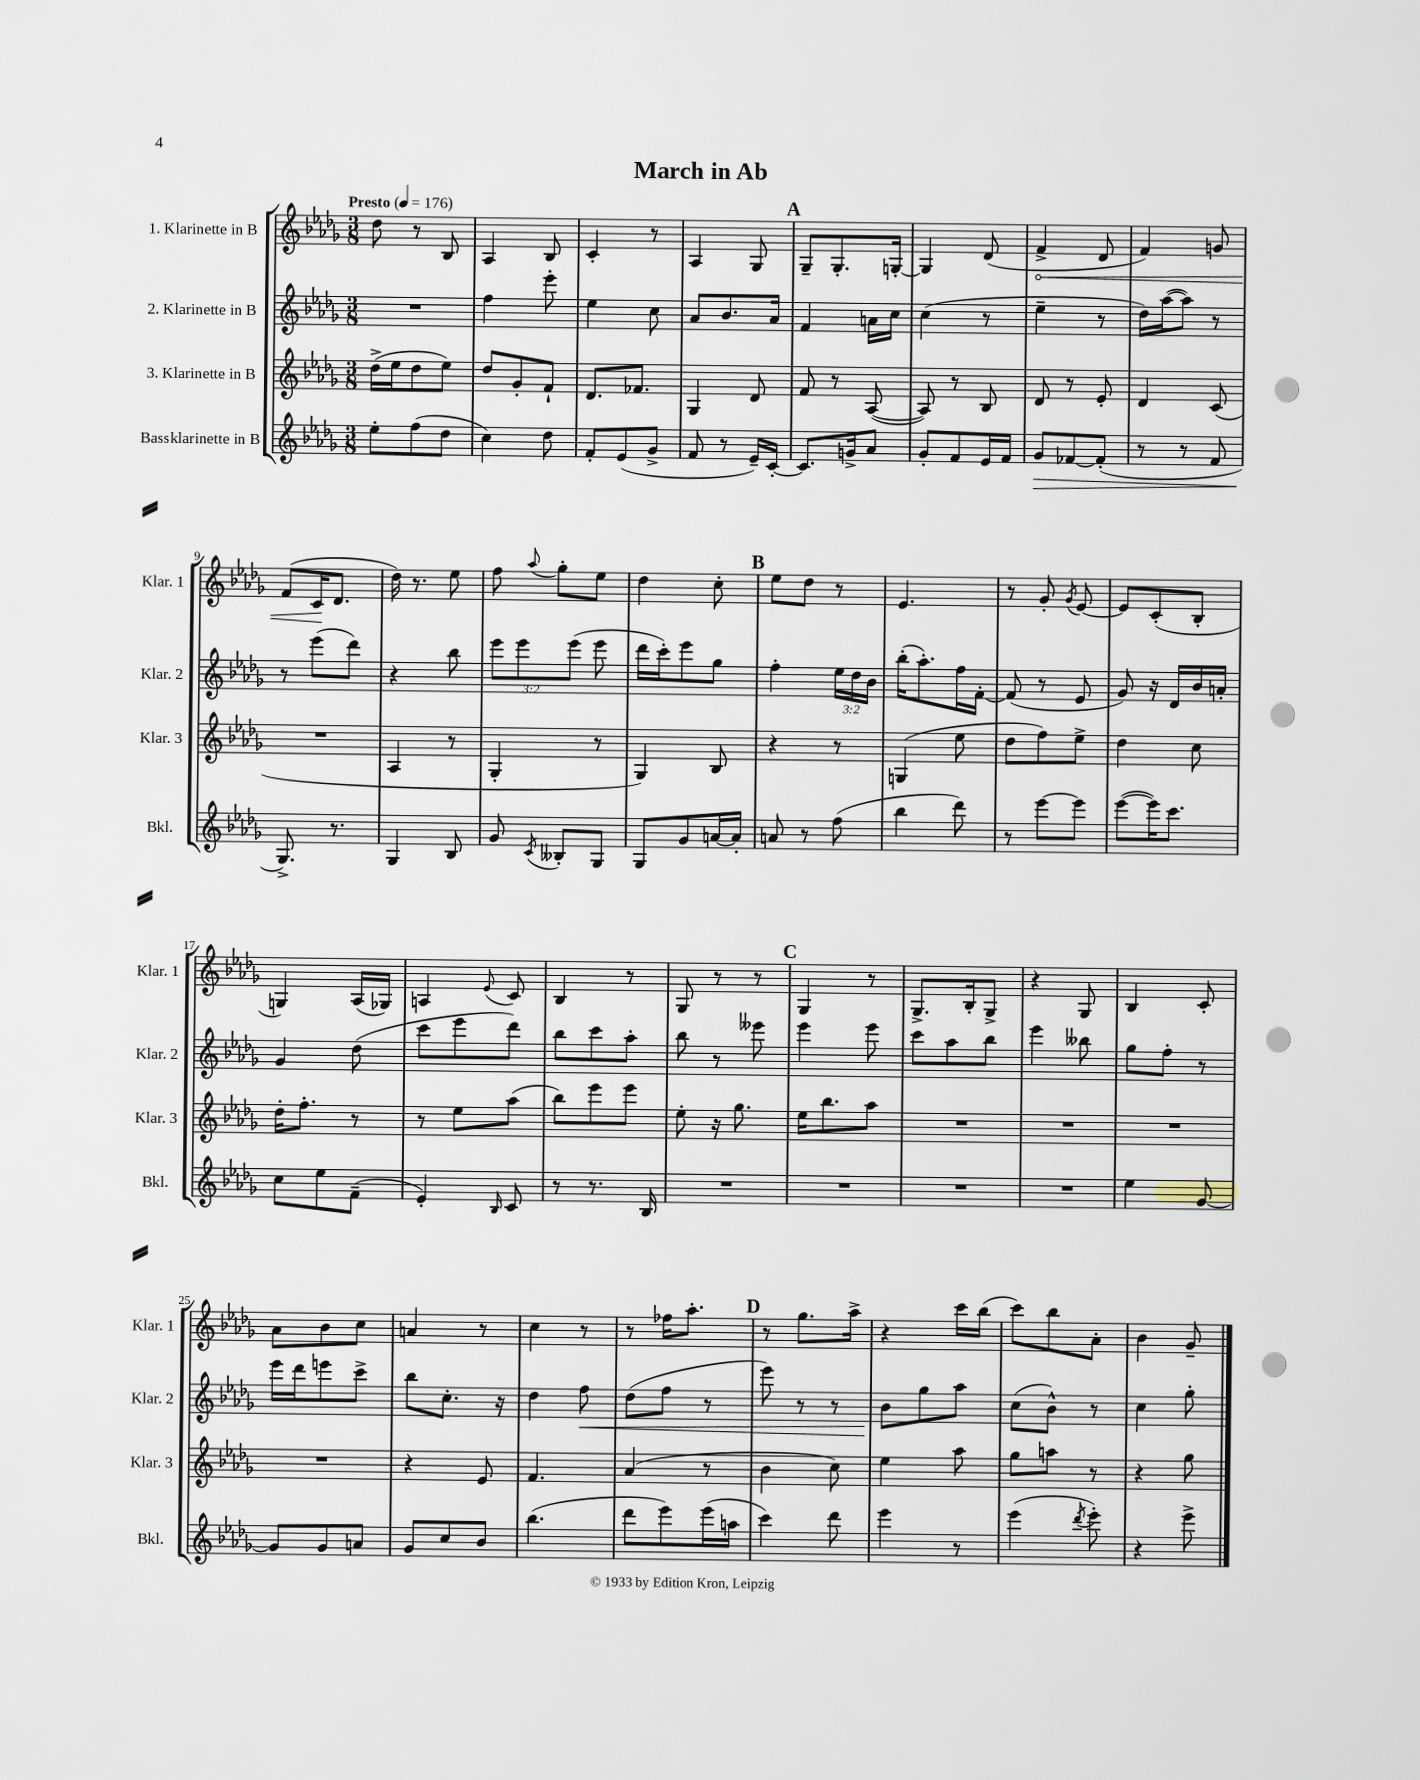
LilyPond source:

\header { title = "March in Ab" }
<<
\new StaffGroup <<
\new Staff = "s0" \with { instrumentName = "1. Klarinette in B" shortInstrumentName = "Klar. 1" } {
    \clef treble \key des \major \numericTimeSignature \time 3/8 \tempo "Presto" 4 = 176
    \autoBeamOff des''8 r8 bes8 |
    aes4 bes8 |
    c'4-. r8 |
    aes4 ges8 |
    \mark \markup { \bold "A" } ges8[-- ges8.-. g16]~-. |
    g4 des'8( |
    \once \override Hairpin.circled-tip = ##t f'4->\< des'8 |
    f'4) g'8 |
    f'8[( c'16\! des'8.] |
    des''16) r8. ees''8 |
    f''8 \appoggiatura { aes''8 } ges''8[-. ees''8] |
    des''4 c''8-. |
    \mark \markup { \bold "B" } ees''8[ des''8] r8 |
    ees'4. |
    r8 ges'8-. \acciaccatura { ges'8 } ees'8~ |
    ees'8[ c'8-.( bes8]-. |
    g4) aes16[( ges16]) |
    a4 \appoggiatura { ees'8 } c'8 |
    bes4 r8 |
    ges8 r8 r8 |
    \mark \markup { \bold "C" } ges4 r8 |
    ges8.[-> bes16-. ges8]-> |
    r4 ges8 |
    bes4 c'8-. |
    aes'8[ bes'8 c''8] |
    a'4 r8 |
    c''4 r8 |
    r8 fes''16[ aes''8.]-. |
    \mark \markup { \bold "D" } r8 ges''8.[ aes''16]-> |
    r4 c'''16[ bes''16]( |
    c'''8[) bes''8 aes'8]-. |
    bes'4 ges'8-- \bar "|." |
}
\new Staff = "s1" \with { instrumentName = "2. Klarinette in B" shortInstrumentName = "Klar. 2" } {
    \clef treble \key des \major \numericTimeSignature \time 3/8 \override Staff.TupletNumber.text = #tuplet-number::calc-fraction-text
    \autoBeamOff R4. |
    f''4 ees'''8-. |
    ees''4 c''8 |
    aes'8[ bes'8. aes'16] |
    \mark \markup { \bold "A" } f'4 a'16[ c''16] |
    c''4( r8 |
    ees''4-- r8 |
    des''16[) aes''16~( aes''8]) r8 |
    r8 ees'''8[( des'''8]) |
    r4 bes''8 |
    \tuplet 3/2 { ees'''8[ ees'''8 ees'''8]( } ees'''8 |
    des'''16[ c'''16-.) ees'''8 ges''8] |
    \mark \markup { \bold "B" } f''4-. \tuplet 3/2 { ees''16[ des''16 bes'16] } |
    bes''16[-.( aes''8.-.) f''16 f'16]~-. |
    f'8( r8 ees'8 |
    ges'8) r16 des'16[ bes'16 a'16]-. |
    ges'4 des''8( |
    c'''8[ ees'''8 des'''8]) |
    bes''8[ c'''8 aes''8]-. |
    bes''8 r8 eeses'''8 |
    \mark \markup { \bold "C" } ees'''4 ees'''8 |
    c'''8[ aes''8 bes''8] |
    ees'''4 beses''8 |
    ges''8[ f''8]-. r8 |
    ees'''16[ des'''16 e'''8 c'''8]-> |
    bes''8[ c''8.]-. r16 |
    des''4 f''8\< |
    des''8[( f''8] r8 |
    \mark \markup { \bold "D" } ees'''8) r8 r8 |
    bes'8[\! ges''8 aes''8] |
    c''8[( bes'8]-^) r8 |
    c''4 ges''8-. \bar "|." |
}
\new Staff = "s2" \with { instrumentName = "3. Klarinette in B" shortInstrumentName = "Klar. 3" } {
    \clef treble \key des \major \numericTimeSignature \time 3/8
    \autoBeamOff des''16[->( ees''16 des''8 ees''8]) |
    des''8[ ges'8-. f'8]-! |
    des'8.[ fes'8.] |
    ges4 des'8 |
    \mark \markup { \bold "A" } f'8 r8 aes8~( |
    aes8) r8 bes8 |
    des'8 r8 ees'8-. |
    des'4 c'8( |
    R4. |
    aes4 r8 |
    ges4-. r8 |
    ges4) bes8 |
    \mark \markup { \bold "B" } r4 r8 |
    g4( ees''8 |
    des''8[ f''8) ees''8]-> |
    des''4 c''8 |
    des''16[-. f''8.]-. r8 |
    r8 ees''8[ aes''8]( |
    bes''8[) ees'''8 ees'''8] |
    ees''8-. r16 ges''8. |
    \mark \markup { \bold "C" } ees''16[ bes''8. aes''8] |
    R4. |
    R4. |
    R4. |
    R4. |
    r4 ees'8 |
    f'4. |
    aes'4( r8 |
    \mark \markup { \bold "D" } bes'4 c''8) |
    ees''4 aes''8 |
    ges''8[ a''8] r8 |
    r4 ges''8 \bar "|." |
}
\new Staff = "s3" \with { instrumentName = "Bassklarinette in B" shortInstrumentName = "Bkl." } {
    \clef treble \key des \major \numericTimeSignature \time 3/8
    \autoBeamOff ees''8[-. f''8( des''8] |
    c''4) des''8 |
    f'8[-. ees'8( ges'8]-> |
    f'8 r8 ees'16[--) c'16]~-. |
    \mark \markup { \bold "A" } c'8.[ g'16-> aes'8] |
    ges'8[-. f'8 ees'16 f'16] |
    ges'8[\> fes'8~ fes'8]-.( |
    r8 r8 f'8 |
    ges8.->\!) r8. |
    ges4 bes8 |
    ges'8 \acciaccatura { c'8 } beses8[-. ges8] |
    ges8[ ges'8 a'16~ a'16]-. |
    \mark \markup { \bold "B" } a'8 r8 f''8( |
    bes''4 des'''8) |
    r8 ees'''8[~ ees'''8] |
    ees'''8[~( ees'''16) c'''8.] |
    c''8[ ees''8 f'8]--( |
    ees'4-.) \grace { bes16 } c'8 |
    r8 r8. bes16 |
    R4. |
    \mark \markup { \bold "C" } R4. |
    R4. |
    R4. |
    ees''4 ges'8~ |
    ges'8[ ges'8 a'8] |
    ges'8[ c''8 bes'8] |
    bes''4.( |
    des'''8[ ees'''8) ees'''16( a''16] |
    \mark \markup { \bold "D" } c'''4) des'''8 |
    ees'''4 r8 |
    ees'''4( \acciaccatura { des'''8 } ees'''8-.) |
    r4 ees'''8-> \bar "|." |
}
>>
>>
